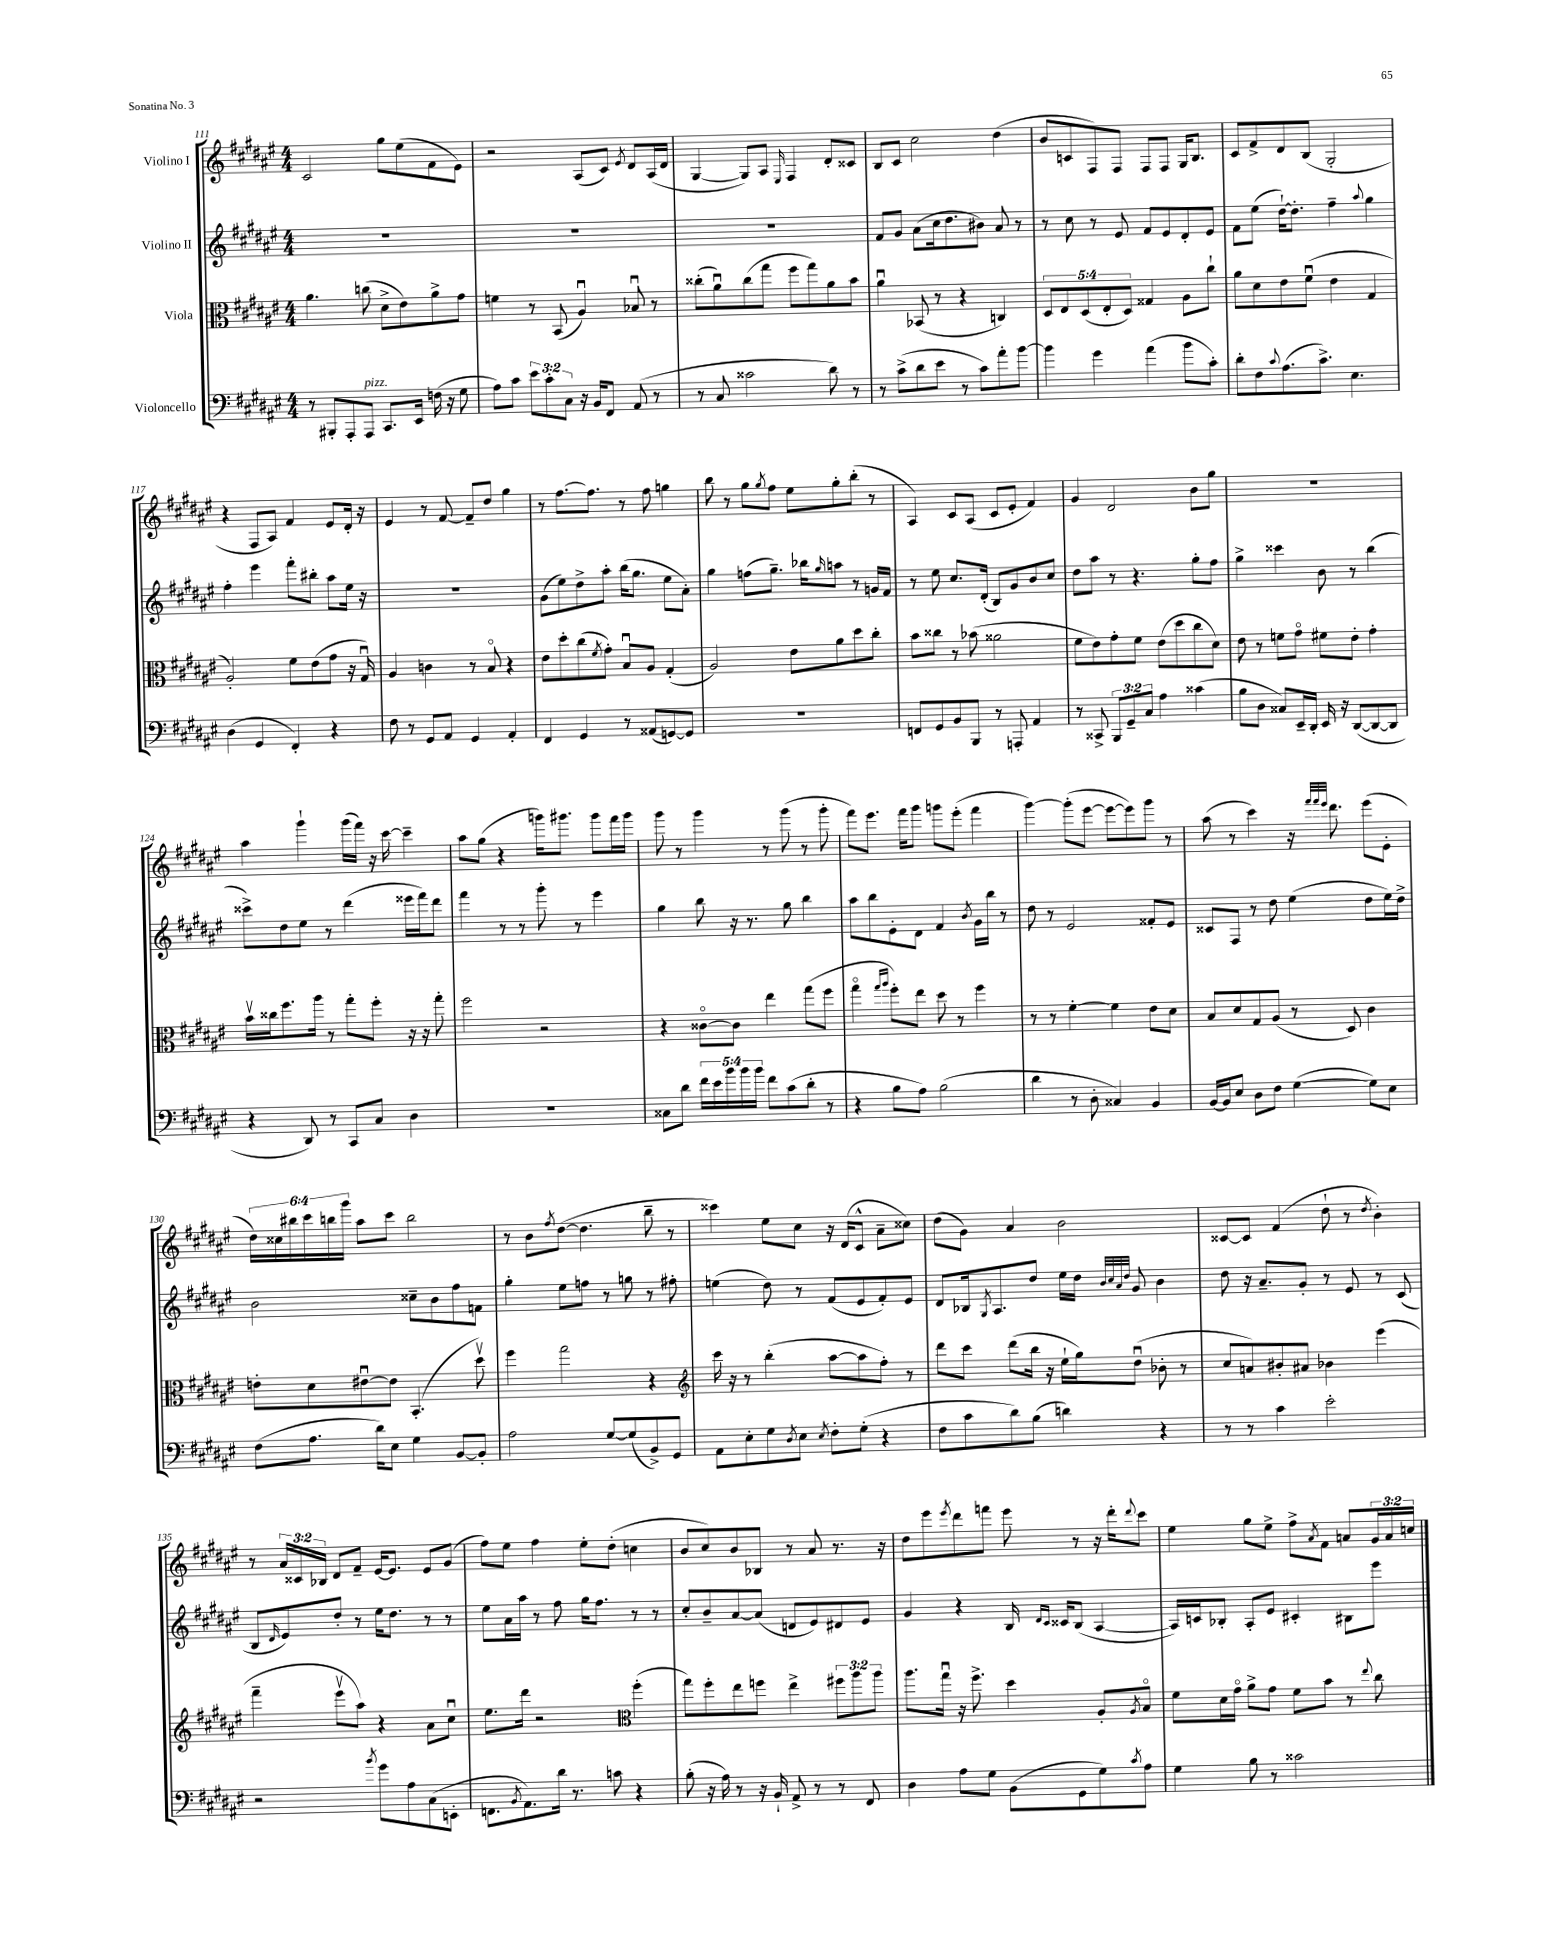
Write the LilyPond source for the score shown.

<<
\new StaffGroup <<
\new Staff = "s0" \with { instrumentName = "Violino I" } {
    \clef treble \key fis \major \numericTimeSignature \time 4/4 \override Staff.TupletNumber.text = #tuplet-number::calc-fraction-text
    cis'2 gis''8 eis''8( fis'8 eis'8) |
    r2 ais8( cis'8) \acciaccatura { eis'8 } dis'8 ais16( dis'16 |
    gis4~ gis8) ais8 \grace { eis16 } fis4 dis'8-. cisis'8 |
    b8 cis'8 cis''2 dis''4( |
    b'8 c'8 fis8) fis8 fis8 fis8 gis16 b8. |
    cis'8 fis'8-> dis'8 b8( gis2-. |
    r4 fis8 ais8) fis'4 eis'8 dis'16-. r16 |
    eis'4 r8 fis'8~ fis'8-- dis''8 gis''4 |
    r8 fis''8.~ fis''8. r8 fis''8 g''4 |
    b''8 r8 gis''8 \acciaccatura { gis''8 } fis''8 eis''8 gis''8-. b''8-.( r8 |
    ais4) cis'8 ais8( cis'8 eis'8-. fis'4) |
    gis'4 dis'2 b'8 gis''8 |
    R1 |
    ais''4 gis'''4-! gis'''16( fis'''16) r16 cis'''16~ cis'''4-- |
    ais''8 gis''8( r4 g'''16) gis'''8. gis'''8 fis'''16 gis'''16 |
    gis'''8 r8 gis'''4 r8 gis'''8( r8 gis'''8-. |
    fis'''8) eis'''8. fis'''16 gis'''8 g'''8 eis'''8-.( fis'''4 |
    gis'''4~) gis'''8-.( eis'''8~ eis'''8~ eis'''8) gis'''8 r8 |
    ais''8( r8 cis'''4) r16 \grace { fis'''32 fis'''32 eis'''32 } dis'''8. eis'''8( eis'8-. |
    \tuplet 6/4 { dis''16) cisis''16 bis''16 cis'''16 b''16 gis'''16 } ais''8 cis'''8 b''2 |
    r8 b'8 \acciaccatura { fis''8 } dis''8~( dis''4. b''8-- r8 |
    cisis'''4) eis''8 cis''8 r16 dis'16( cis'8-^ ais'8-- cisis''8) |
    dis''8( gis'8) ais'4 b'2 |
    cisis'8~ cisis'8 fis'4( dis''8-! r8 \acciaccatura { dis''8 } b'4-.) |
    r8 \tuplet 3/2 { ais'16 cisis'16 bes16 } dis'8 fis'8-- eis'16~ eis'8. eis'8 gis'8( |
    fis''8) eis''8 fis''4 eis''8-. dis''8-.( c''4 |
    b'8 cis''8) b'8 bes8 r8 ais'8 r8. r16 |
    dis''8 eis'''8 \acciaccatura { eis'''8 } dis'''8 f'''8 eis'''8 r8 r16 dis'''16-. \appoggiatura { dis'''8 } cis'''8 |
    eis''4 gis''8 eis''8-> fis''8-> \acciaccatura { ais'8 } fis'8 a'8 \tuplet 3/2 { gis'16 a'16 c''16 } \bar "|." |
}
\new Staff = "s1" \with { instrumentName = "Violino II" } {
    \clef treble \key fis \major \numericTimeSignature \time 4/4
    R1 |
    R1 |
    R1 |
    fis'8 gis'8 ais'8( cis''16 dis''8. bis'8) ais'8 r8 |
    r8 cis''8 r8 eis'8 fis'8 eis'8 dis'8-. eis'8 |
    fis'8 eis''8( dis''16~-!) dis''8.-. fis''4-- \appoggiatura { ais''8 } gis''4 |
    fis''4-. eis'''4 fis'''8-. bis''8-. ais''8 eis''16 r16 |
    R1 |
    gis'8( eis''8) dis''8-> ais''8-. b''16( gis''8. eis''8 ais'8-.) |
    gis''4 f''8( gis''8.--) bes''16 \grace { gis''16 } a''8 r8 g'16 fis'16 |
    r8 eis''8 cis''8. dis'16-.( b8) gis'8 b'8 cis''8 |
    dis''8 ais''8 r8 r4. gis''8-. fis''8 |
    gis''4-> cisis'''4 b'8 r8 b''4( |
    cisis'''8->) dis''8 eis''8 r8 dis'''4( eisis'''16 fis'''16) dis'''8 |
    fis'''4 r8 r8 gis'''8-. r8 eis'''4 |
    gis''4 b''8 r16 r8. gis''8 b''4 |
    ais''8 b''8 eis'8-. dis'8 fis'4 \acciaccatura { b'8 } gis'16 b''16 r8 |
    dis''8 r8 eis'2 fisis'8-. eis'8 |
    cisis'8 fis8 r8 dis''8 eis''4( dis''8 eis''16) dis''16-> |
    b'2 cisis''8-- b'8 fis''8 f'8 |
    gis''4-. eis''8 f''8 r8 g''8 r8 fis''8-. |
    e''4( dis''8) r8 fis'8( eis'8 fis'8-.) eis'8 |
    dis'8 bes16 \acciaccatura { gis8 } ais8. dis''8 eis''16 dis''16 \grace { b'32 cis''32 ais'32 dis''32 } gis'8 b'4 |
    dis''8 r16 ais'8.-- gis'8-. r8 eis'8 r8 cis'8( |
    b8 \grace { dis'16 } eis'8) dis''8-. r8 eis''16 dis''8. r8 r8 |
    eis''8 ais'16 ais''16 r8 fis''8 gis''16 fis''8. r8 r8 |
    cis''8-. b'8-- ais'8~ ais'8( d'8 eis'8) dis'8 eis'8 |
    gis'4 r4 b16 \grace { dis'16 cis'16 } cisis'16 b8( ais4~ |
    ais16) c'16 bes8-. ais8-. eis'8 cis'4-. bis8 eis'''8 \bar "|." |
}
\new Staff = "s2" \with { instrumentName = "Viola" } {
    \clef alto \key fis \major \numericTimeSignature \time 4/4 \override Staff.TupletNumber.text = #tuplet-number::calc-fraction-text
    ais'4. c''8( dis'8-> eis'8) ais'8-> gis'8 |
    f'4 r8 b,8( ais4\downbow) bes8\downbow r8 |
    cisis''8-.( ais'8\downbow) cisis''8( gis''8 fis''8 gis''8) ais'8 b'8 |
    ais'4\downbow bes,8( r8 r4 c4) |
    \tuplet 5/4 { dis8 eis8 dis8( eis8-. dis8) } gisis4 ais8 cis''8-! |
    ais'8 dis'8 eis'8 fis'8\downbow( eis'4 gis4 |
    ais2-.) fis'8 eis'8( gis'8 r16 gis16\downbow) |
    ais4 c'4 r8 b8\flageolet r4 |
    eis'8 dis''8-. cis''8( \acciaccatura { fis'8 } gis'8-.) b8\downbow ais8 gis4-.( |
    ais2) eis'8 ais'8 dis''8 cis''8-. |
    b'8 cisis''8 r8 bes'8( aisis'2 |
    fis'8 eis'8) gis'8-. fis'8 eis'8( dis''8 cis''8 dis'8) |
    eis'8 r8 f'8 gis'8\flageolet fis'8 eis'8-. gis'4-. |
    b'16\upbow cisis''16 fis''8. ais''16 r8 gis''8-. fis''8-. r16 r16 gis''8-. |
    fis''2 r2 |
    r4 cisis'8~\flageolet cisis'8 eis''4 gis''8( fis''8 |
    gis''4\flageolet \grace { gis''16 ais''16 } fis''8-.) eis''8 dis''8 r8 fis''4 |
    r8 r8 fis'4~-. fis'4 eis'8 dis'8 |
    b8 dis'8 gis8 ais8( r8 dis8) cis'4 |
    e'8-. dis'8 eis'8~\downbow eis'8 b,4.-.( dis''8\upbow) |
    fis''4 gis''2 r4 |
    \clef treble cis'''16 r16 r8 b''4-.( ais''8~ ais''8 fis''8-.) r8 |
    dis'''8 cis'''8 dis'''8( b''16 r16 eis''16-! gis''16) dis''8\downbow( bes'8-. r8 |
    cis''8 a'8) bis'8-. ais'8 bes'4 eis'''4( |
    fis'''4-- eis'''8\upbow ais''8) r4 ais'8 cis''8\downbow |
    eis''8. dis'''16 r2 \clef alto fis''4-.( |
    gis''8) fis''8-. eis''8 f''8 eis''4-> \tuplet 3/2 { fis''8 ais''8 ais''8 } |
    ais''8. gis''16\downbow r16 fis''8.-> dis''4 ais8-. \acciaccatura { ais8 } b8\flageolet |
    fis'8 dis'16 gis'16\flageolet ais'8-> gis'8 fis'8 b'8 r8 \appoggiatura { eis''8 } cis''8 \bar "|." |
}
\new Staff = "s3" \with { instrumentName = "Violoncello" } {
    \clef bass \key fis \major \numericTimeSignature \time 4/4 \override Staff.TupletNumber.text = #tuplet-number::calc-fraction-text
    r8 bis,,8-. ais,,8-. ais,,8^\markup { \italic "pizz." } cis,8. eis,16 f16( r16 gis8 |
    ais8) cis'8 \tuplet 3/2 { eis'8 cis'8-. cis8 } r16 b,16 fis,8 ais,8( r8 |
    r8 cis8 cisis'2 dis'8) r8 |
    r8 cis'8->( dis'8 eis'8 r8 cis'8) ais'8-. b'8~ |
    b'4 gis'4 ais'4( b'8 cis'8-.) |
    dis'8-. fis8 \appoggiatura { cis'8 } ais8.( cis'8.->) eis4. |
    dis4( gis,4 fis,4-.) r4 |
    fis8 r8 gis,8 ais,8 gis,4 ais,4-. |
    fis,4 gis,4 r8 aisis,8( g,8~) g,8 |
    R1 |
    f,8 gis,8 b,8 b,,8 r8 a,,8-. ais,4 |
    r8 cisis,8-> \tuplet 3/2 { b,,8 gis,8-- cis8 } ais4 cisis'4( |
    b8 dis8 cisis8) eis,16-- dis,16-. eis,16 r16 dis,8~( dis,8~ dis,8 |
    r4 dis,8) r8 cis,8 cis8 dis4 |
    R1 |
    cisis8 dis'8 \tuplet 5/4 { fis'16 eis'16 b'16 b'16 b'16 } fis'8 cis'8( dis'8-. r8 |
    r4 b8 ais8) b2( |
    dis'4 r8 dis8-. cisis4) b,4 |
    b,16~ b,16 eis8 dis8 fis8 gis4~( gis8) eis8 |
    fis8( ais8. dis'16) eis8 gis4 b,8~ b,8-. |
    ais2 gis8~ gis8( b,8->) gis,8 |
    ais,8 eis8-. gis8 \acciaccatura { dis8 } eis8 \acciaccatura { eis8 } fis8-. gis8-.( r4 |
    fis8 cis'8 dis'8) b8( d'4) r4 |
    r8 r8 cis'4 eis'2-. |
    r2 \acciaccatura { b'8 } gis'8 ais8 cis8( e,8-. |
    f,8. \acciaccatura { b,8 } ais,8.) dis'16 r8. c'8 r4 |
    b8-.( r16 ais16) r8 r16 b,16-! ais,8-> r8 r8 fis,8 |
    dis4 ais8 gis8 b,8( gis,8 gis8) \acciaccatura { cis'8 } ais8 |
    gis4 b8 r8 cisis'2 \bar "|." |
}
>>
>>
\layout { \context { \Score currentBarNumber = #111 } }
